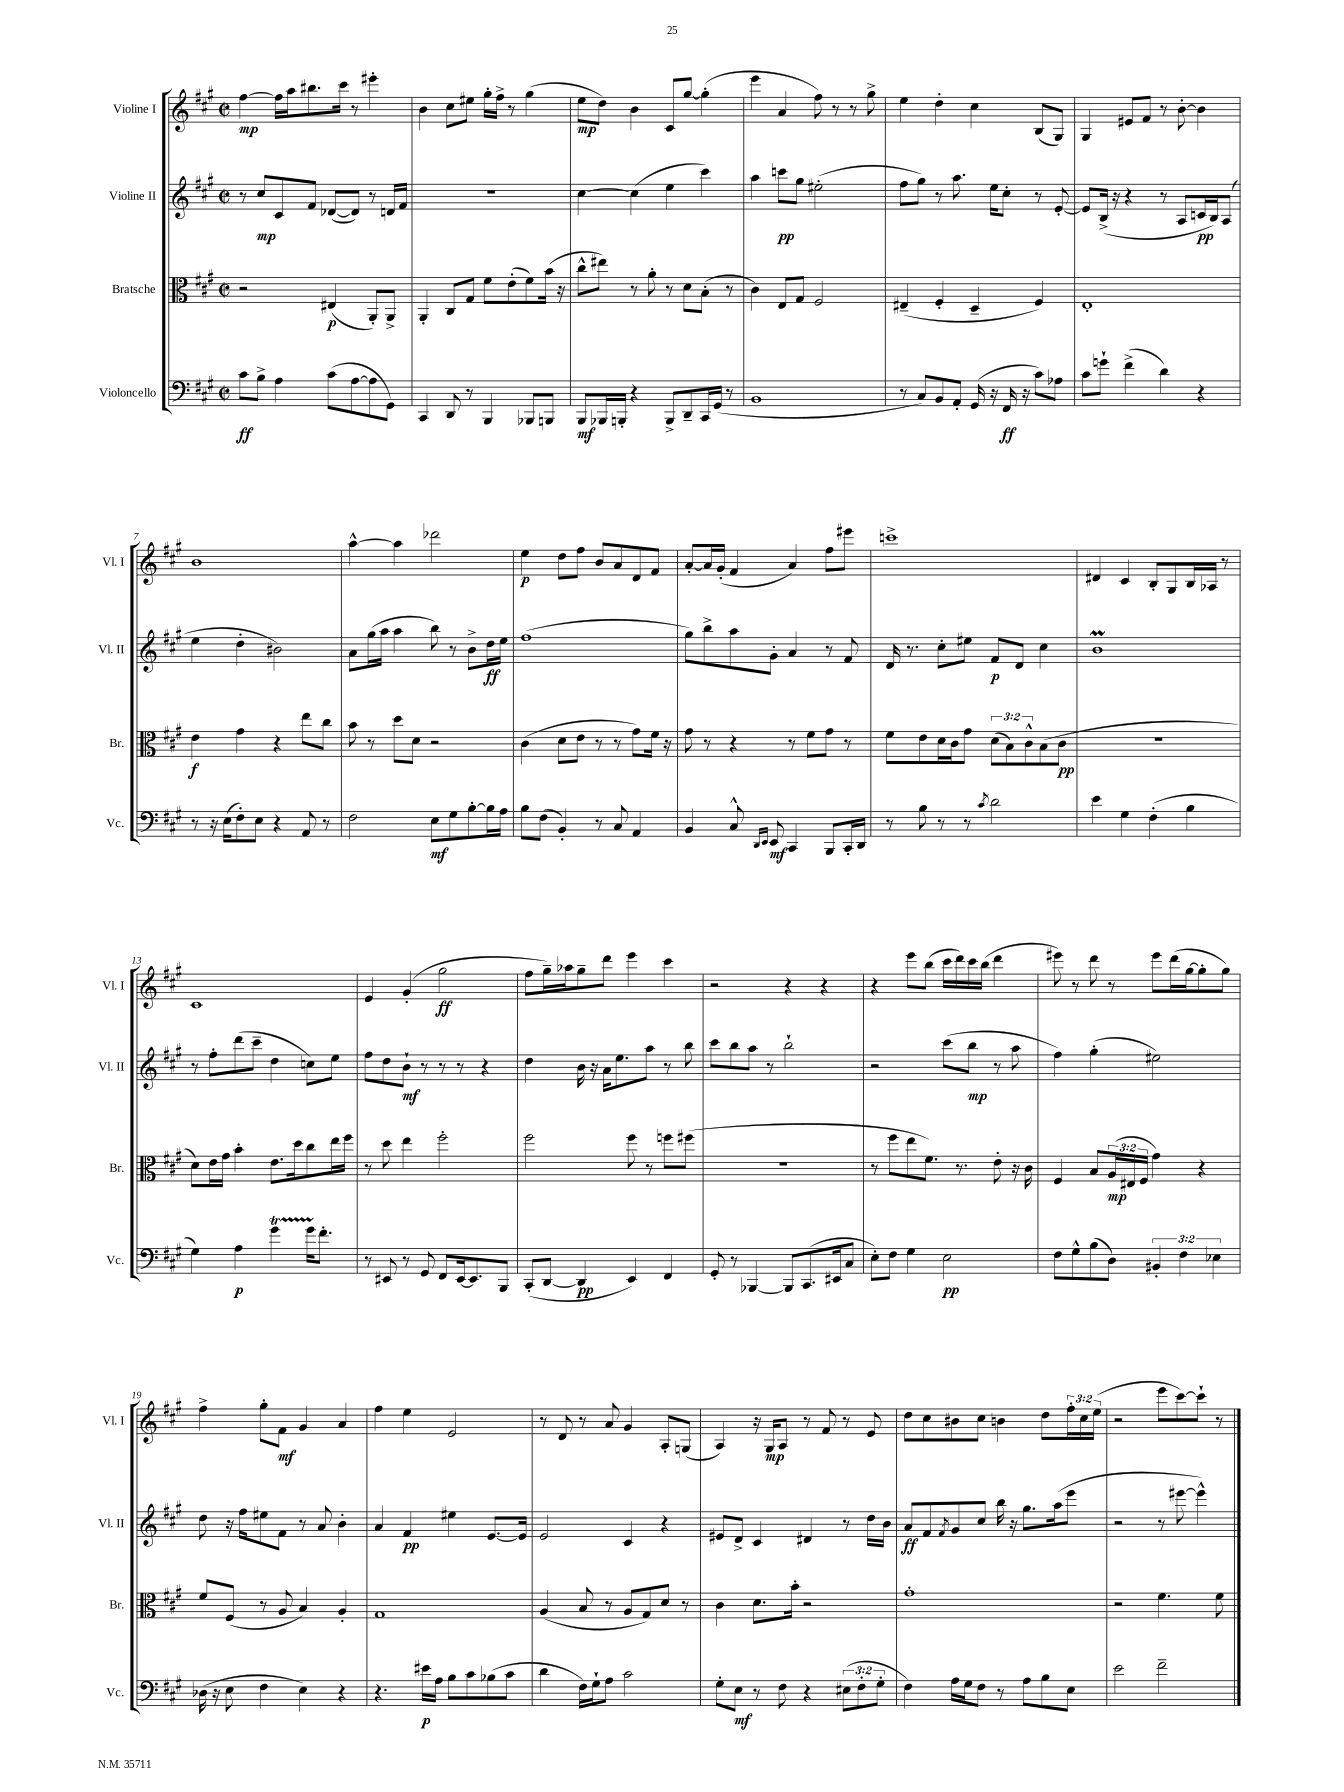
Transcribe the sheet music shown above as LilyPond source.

<<
\new StaffGroup <<
\new Staff = "s0" \with { instrumentName = "Violine I" shortInstrumentName = "Vl. I" } {
    \clef treble \key a \major \defaultTimeSignature \time 2/2 \override Staff.TupletNumber.text = #tuplet-number::calc-fraction-text
    fis''4~\mp fis''16 a''16 bis''8. cis'''16 r8 eis'''4-. |
    b'4 cis''8 eis''8 gis''16-. fis''16-> r8 gis''4( |
    e''8\mp d''8) b'4 cis'8 gis''8~ gis''4-.( |
    e'''4 a'4 fis''8) r8 r8 gis''8-> |
    e''4 d''4-. cis''4 b8( gis8) |
    gis4 eis'8 fis'8 r8 b'8~-. b'4 |
    b'1 |
    a''4~-^ a''4 des'''2 |
    e''4\p d''8 fis''8 b'8 a'8 d'8 fis'8 |
    a'8~-. a'16 gis'16-.( fis'4 a'4) fis''8 eis'''8 |
    c'''1-> |
    dis'4 cis'4 b8-. gis8 b16 aes16 r8 |
    cis'1 |
    e'4 gis'4-.( gis''2\ff |
    fis''8 gis''16--) aes''16 gis''8-- d'''8 e'''4 cis'''4 |
    r2 r4 r4 |
    r4 e'''8 b''8( cis'''16 d'''16) cis'''16 b''16( d'''4 |
    eis'''8) r8 d'''8 r8 eis'''8 d'''16( gis''16~ gis''8-. gis''8) |
    fis''4-> gis''8-. fis'8\mf gis'4 a'4 |
    fis''4 e''4 e'2 |
    r8 d'8 r8 a'8 gis'4 a8-. g8( |
    a4) r16 gis16\mp a8 r8 fis'8 r8 e'8 |
    d''8 cis''8 bis'8 cis''8 b'4 d''8 \tuplet 3/2 { fis''16-. cis''16 e''16( } |
    r2 e'''8 cis'''8~) cis'''8-! r8 \bar "|." |
}
\new Staff = "s1" \with { instrumentName = "Violine II" shortInstrumentName = "Vl. II" } {
    \clef treble \key a \major \defaultTimeSignature \time 2/2
    r8 cis''8\mp cis'8 fis'8 des'8~( des'8) r8 d'16 fis'16 |
    r1 |
    cis''4~ cis''4( e''4 cis'''4) |
    a''4 c'''8\pp gis''8 eis''2-.( |
    fis''8 gis''8) r8 a''8. e''16 cis''8-. r8 e'8~-. |
    e'8 b16->( r16 r4 r8 a8 c'16\pp b16) a8( |
    e''4 d''4-. bis'2) |
    a'8 gis''16( a''16 a''4 b''8) r8 b'8-> d''16\ff e''16 |
    fis''1( |
    gis''8) b''8-> a''8 gis'8-. a'4 r8 fis'8 |
    d'16 r8. cis''8-. eis''8 fis'8\p d'8 cis''4 |
    b'1\prall |
    r8 fis''8-. d'''8( cis'''8-- d''4 c''8) e''8 |
    fis''8 d''8 b'8-!\mf r8 r8 r8 r4 |
    d''4 b'16 r16 a'16 e''8. a''8 r8 b''8 |
    cis'''8 b''8 a''8 r8 b''2-! |
    r2 cis'''8( b''8\mp r8 a''8 |
    fis''4) gis''4-.( eis''2) |
    d''8 r16 fis''16 eis''8 fis'8 r8 a'8 b'4-. |
    a'4 fis'4\pp eis''4 e'8.~ e'16 |
    e'2 cis'4 r4 |
    eis'8 d'8-> cis'4 dis'4 r8 d''16 b'16 |
    a'8\ff fis'8 \acciaccatura { fis'8 } gis'8 cis''8 b''16 r16 gis''8. a''16( e'''8 |
    r2 r8 eis'''8~ eis'''4-^) \bar "|." |
}
\new Staff = "s2" \with { instrumentName = "Bratsche" shortInstrumentName = "Br." } {
    \clef alto \key a \major \defaultTimeSignature \time 2/2 \override Staff.TupletNumber.text = #tuplet-number::calc-fraction-text
    r2 eis4\p( a,8-.) a,8-> |
    a,4-. cis8 gis8 fis'8 e'8-.( fis'8) b'16( r16 |
    cis''8-^ eis''8) r8 a'8-. r8 d'8 b8-.( r8 |
    cis'4) e8 gis8 fis2 |
    eis4--( fis4-. d4-- fis4) |
    e1-. |
    e'4\f gis'4 r4 e''8 cis''8 |
    b'8 r8 d''8 d'8 r2 |
    cis'4( d'8 e'8 r8 r8 gis'8) fis'16 r16 |
    gis'8 r8 r4 r8 fis'8 gis'8 r8 |
    fis'8 e'8 d'16 cis'16 gis'8 \tuplet 3/2 { d'8( b8) cis'8-^ } b8( cis'8\pp |
    r1 |
    d'8) e'16 gis'16 b'4-. e'8. d''16 cis''8 e''16 fis''16 |
    r8 d''8 e''4 fis''2-. |
    fis''2 fis''8 r8 f''8 fis''8( |
    r1 |
    r8 fis''8 e''8 fis'8.) r8. e'8-. r16 cis'16 |
    fis4 b8 \tuplet 3/2 { a16\mp( eis16 fis16 } gis'4) r4 |
    fis'8 fis8( r8 a8 b4) a4-. |
    gis1 |
    a4( b8 r8 a8 gis8) d'8 r8 |
    cis'4 d'8. b'16-. r2 |
    gis'1-. |
    r2 fis'4. fis'8 \bar "|." |
}
\new Staff = "s3" \with { instrumentName = "Violoncello" shortInstrumentName = "Vc." } {
    \clef bass \key a \major \defaultTimeSignature \time 2/2 \override Staff.TupletNumber.text = #tuplet-number::calc-fraction-text
    cis'8\ff b8-> a4 cis'8( a8~ a8 gis,8) |
    cis,4 d,8 r8 b,,4 bes,,8 b,,8 |
    b,,8\mf bes,,16 b,,16-. r4 b,,8-> d,8-- cis,16 gis,16( r8 |
    b,1 |
    r8 cis8) b,8 a,8-. gis,16( r16 fis,16\ff r16 cis'8) aes8 |
    cis'8 g'8-! fis'4->( d'4) r4 |
    r8 r16 e16( fis8-.) e8 r4 a,8 r8 |
    fis2 e8\mf gis8 b8~-. b16 a16 |
    b8 fis8( b,4-.) r8 cis8 a,4 |
    b,4 cis8-^ \grace { d,16 e,16 } e,8\mf cis,4 b,,8 cis,16-. d,16 |
    r8 b8 r8 r8 \acciaccatura { cis'8 } d'2 |
    e'4 gis4 fis4-.( b4 |
    gis4) a4\p gis'4\startTrillSpan gis'16 fis'8.-.\stopTrillSpan |
    r8 eis,8 r8 gis,8 fis,8 eis,16~ eis,8. b,,8 |
    cis,8-.( d,8~ d,4\pp e,4) fis,4 |
    gis,8-. r8 bes,,4~ bes,,8 cis,8.( eis,16 cis8 |
    e8-.) fis8 gis4 e2\pp |
    fis8 gis8-^ b8( d8) \tuplet 3/2 { bis,4-. fis4 ees4 } |
    des16( r16 e8 fis4 e4) r4 |
    r4. eis'16\p a16 b8 cis'8 bes8( cis'8 |
    d'4 fis16) gis16-! a8 cis'2 |
    gis8-. e8\mf r8 fis8 r4 \tuplet 3/2 { eis8( fis8-. gis8-. } |
    fis4) a16 gis16 fis8 r8 a8 b8 e8 |
    e'2 fis'2-- \bar "|." |
}
>>
>>
